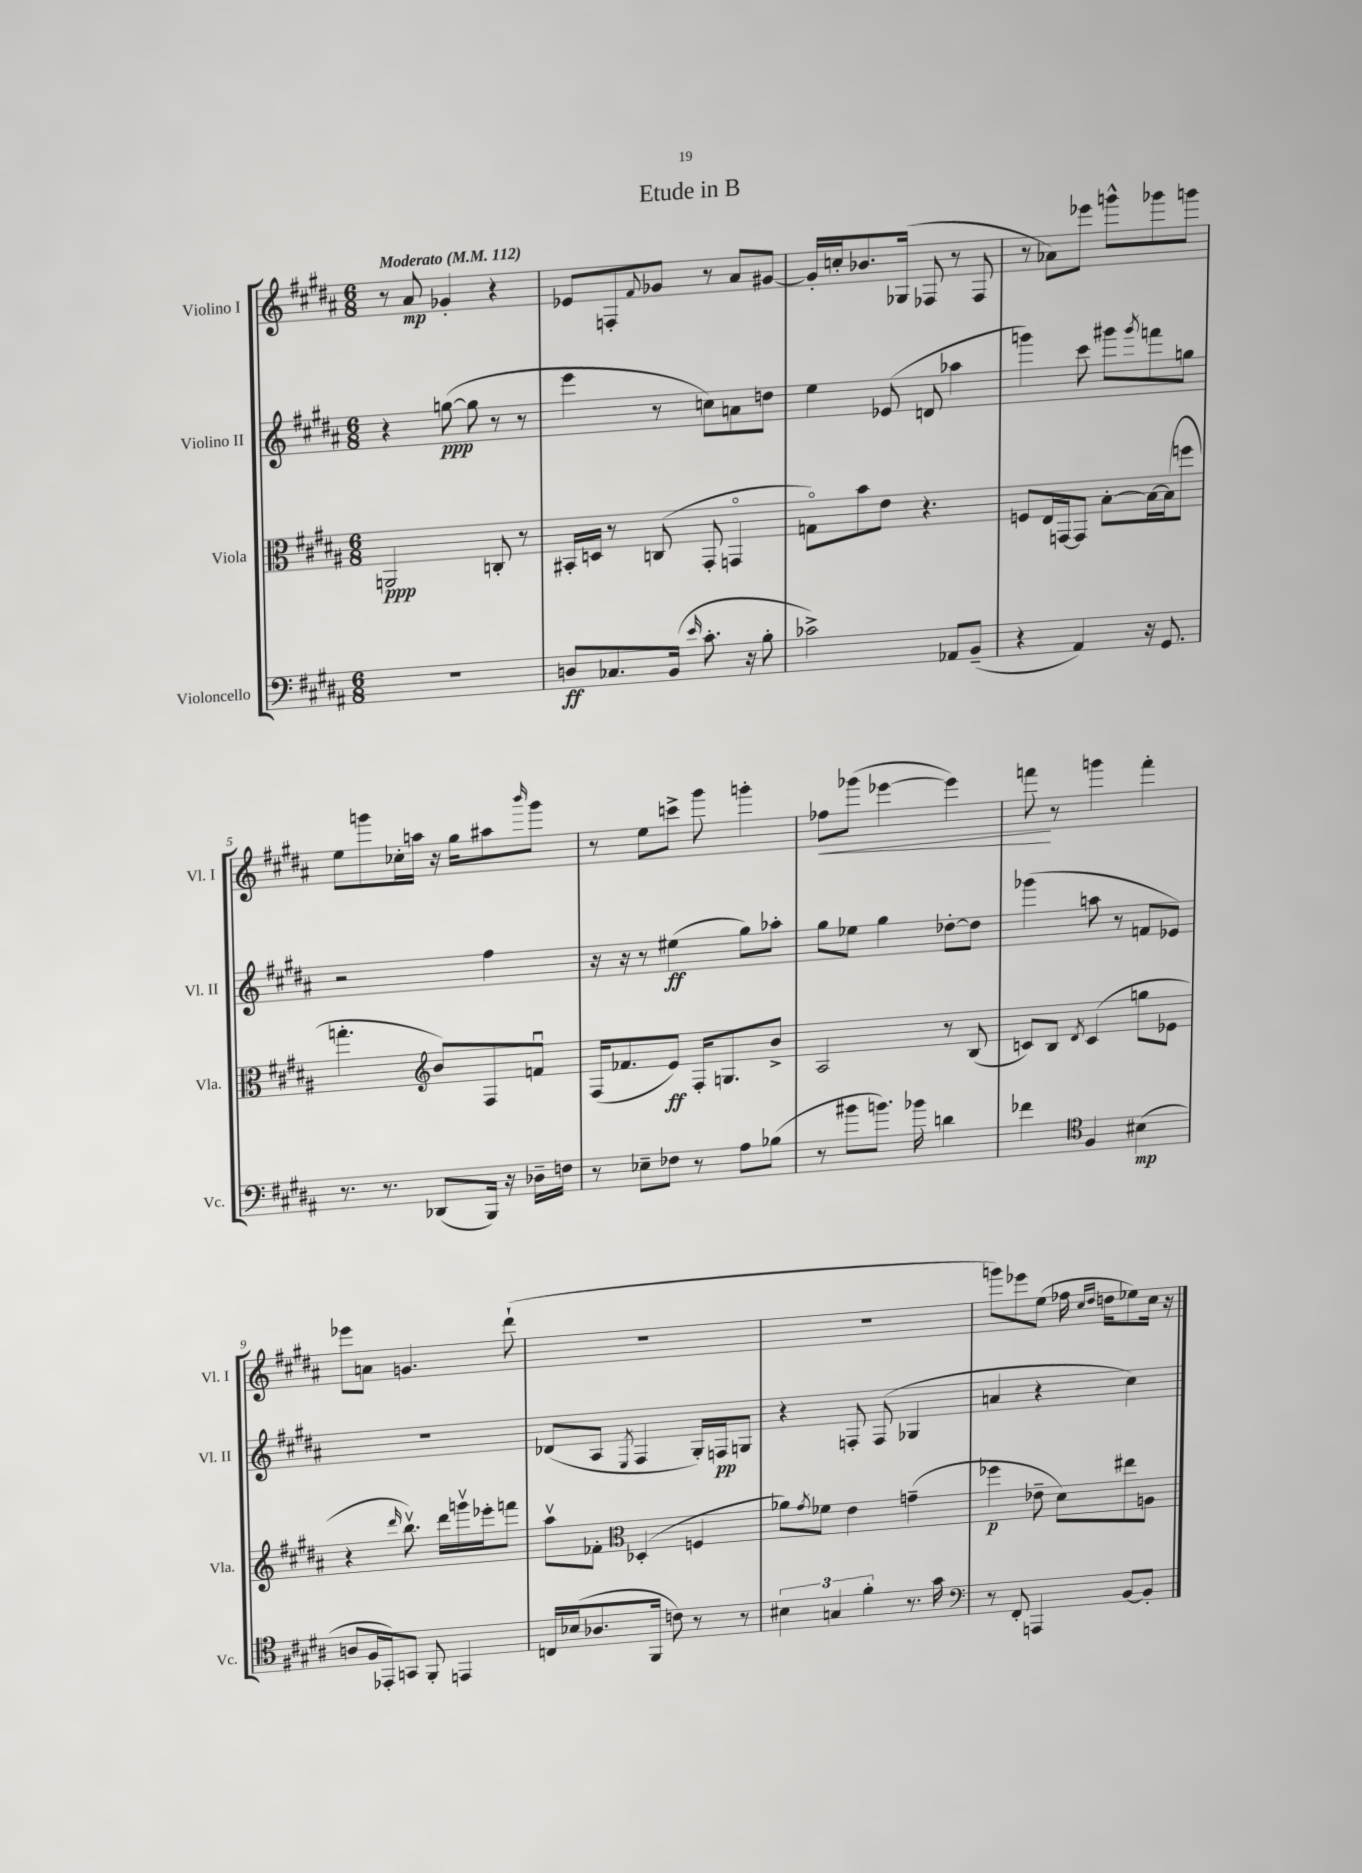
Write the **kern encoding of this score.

**kern	**kern	**kern	**kern
*staff4	*staff3	*staff2	*staff1
*clefF4	*clefC3	*clefG2	*clefG2
*k[f#c#g#d#a#]	*k[f#c#g#d#a#]	*k[f#c#g#d#a#]	*k[f#c#g#d#a#]
*M6/8	*M6/8	*M6/8	*M6/8
*MM112	*MM112	*MM112	*MM112
2.r	2AA	4r	8r
.	.	.	8a#
.	.	([8gg	4g-'
.	.	8gg]	.
.	8C'	8r	4r
.	8r	8r	.
=	=	=	=
8D	16BB#'	4eee	8e-
.	16D	.	.
8.C-	8r	.	8F'
.	.	.	8qqf#
.	(8C	8r	8g-
(16BB	.	.	.
16qqe	.	.	.
8.c#'	8GG#'	8cc)	8r
.	4GGo	8a	8a#
16r	.	.	.
8B'	.	8dd	[8g#
=	=	=	=
2c-^)	8Go)	4ee	16g#']
.	.	.	16cc'
.	8b	.	8.b-
.	8e	(8e-	.
.	.	.	(16G-
.	4.r	8d	8F-
8AA-	.	4aa-	8r
(8BB~	.	.	8F-
=	=	=	=
4r	8F	4ggg)	8r
.	16E	.	8a-)
.	[16GG	.	.
4AA#)	8GG]	8ccc#	8eee-
.	[8B'	8ggg#	8ggg^^
.	.	8qggg#	.
16r	16B_	8fff	8ggg-
8.GG#	(16B]	.	.
.	8ff	8gg	8ggg
=	=	=	=
8.r	4.gg'	2r	8ee
.	.	.	8ggg
8.r	.	.	.
.	.	.	16cc-'
.	.	.	16aa
*	*clefG2	*	*
(8DD-	8b)	.	16r
.	.	.	16gg#
16BBB)	8F#	4ff#	8aa#
16r	.	.	.
.	.	.	16qqbbb
16D-~	8fu	.	8ggg
16F	.	.	.
=	=	=	=
8r	(16F#	16r	8r
.	8.f-	16r	.
8E-~	.	8r	8ee
8F-	8e)	(4ee#	8ccc^
8r	16F#'	.	8ggg#
.	8.G	.	.
8A#	.	8gg#)	4ggg'
(8B-	8b^	8aa-'	.
=	=	=	=
8r	2A#	8gg#	8ff-
8b#	.	8ee-	(8ggg-
8.b)	.	4gg#	[4eee-
16b-	.	.	.
4d	8r	[8dd-'	4eee-])
.	(8B	8dd-]	.
=	=	=	=
4f-	8c)	(4ggg-	8fff
.	8B	.	8r
*clefC4	*	*	*
.	8qd#	.	.
4F#	(4c	8aa	4ggg
.	.	8r	.
(4B#	8gg	8f	4fff'
.	8e-	8e-)	.
=	=	=	=
8A	4r	2.r	8eee-
16F#	.	.	8a
16EE-')	.	.	.
.	16qqddd#	.	.
8GG	8.bbv)	.	4.g
8FF#'	.	.	.
.	16ddd#	.	.
4EE	16gggv	.	.
.	16eee-'	.	.
.	8fff	.	(8ddd#`
=	=	=	=
16C	8aa#v	(8d-	2.r
(16B-	.	.	.
8.A-	8f-'	8A#	.
*	*clefC3	*	*
.	.	8qE	.
.	(4D-'	4F#	.
16FF#	.	.	.
8c)	.	.	.
8r	4F	16G#')	.
.	.	16F	.
8r	.	8G	.
=	=	=	=
6B#	8a-)	4r	2.r
.	8qg#	.	.
.	8f-	.	.
6G	.	.	.
.	4e	8F'	.
6f#'	.	.	.
.	.	(8F	.
8.r	(4g~	4G-	.
16g#	.	.	.
=	=	=	=
*clefF4	*	*	*
8r	4ff-	4a	8ggg)
8FF#'	.	.	8eee-
4AAA	8e-~	4r	(8ee
.	8d#)	.	16ff-
.	.	.	16qqcc#
.	.	.	16qqdd#
.	.	.	16dd
[8BB	8ee#	4cc#)	8ee-)
8BB']	8A	.	16cc#
.	.	.	16r
==	==	==	==
*-	*-	*-	*-
